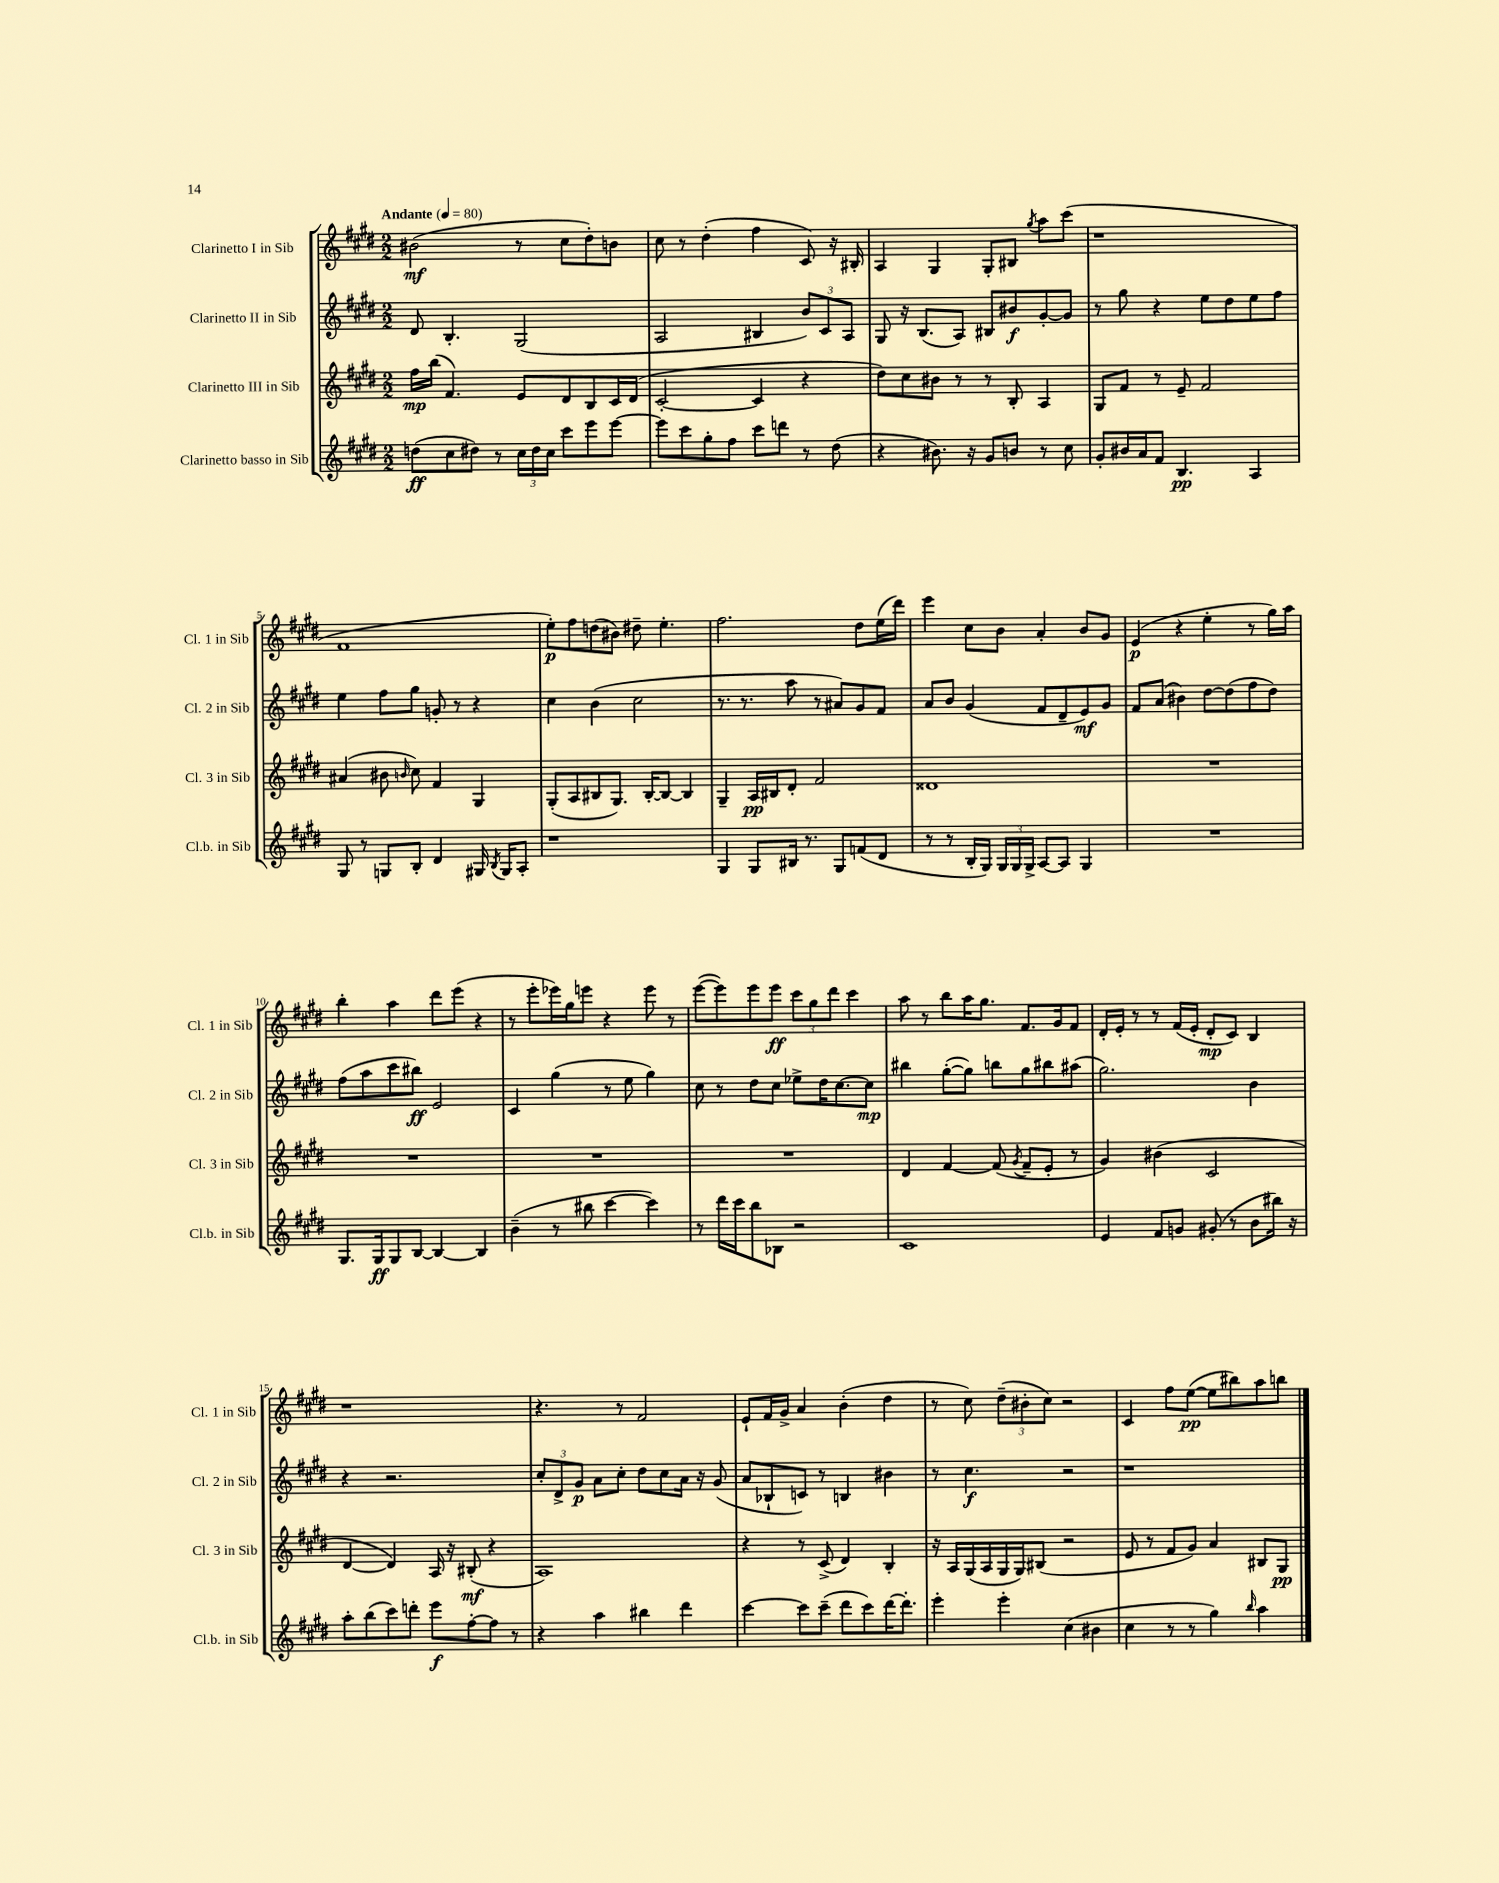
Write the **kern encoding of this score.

**kern	**dynam	**kern	**dynam	**kern	**dynam	**kern	**dynam
*part4	*part4	*part3	*part3	*part2	*part2	*part1	*part1
*staff4	*staff4	*staff3	*staff3	*staff2	*staff2	*staff1	*staff1
*I"Clarinetto basso in Sib	*	*I"Clarinetto III in Sib	*	*I"Clarinetto II in Sib	*	*I"Clarinetto I in Sib	*
*I'Cl.b. in Sib	*	*I'Cl. 3 in Sib	*	*I'Cl. 2 in Sib	*	*I'Cl. 1 in Sib	*
*clefG2	*	*clefG2	*	*clefG2	*	*clefG2	*
*k[f#c#g#d#]	*	*k[f#c#g#d#]	*	*k[f#c#g#d#]	*	*k[f#c#g#d#]	*
*M2/2	*	*M2/2	*	*M2/2	*	*M2/2	*
*MM80	*	*MM80	*	*MM80	*	*MM80	*
=1	=1	=1	=1	=1	=1	=1	=1
!	!	!	!	!	!	!LO:TX:a:B:t=Andante	!
(8ddn\L	ff	16ff#\LL	mp	8d#/	.	(2b#X\	mf
.	.	(16bb\JJ	.	.	.	.	.
8cc#\	.	4.f#/)	.	4.B'/	.	.	.
8dd#X\J)	.	.	.	.	.	.	.
8r	.	.	.	.	.	.	.
24cc#\LL	.	8e/L	.	(2G#/	.	8r	.
24dd#\	.	.	.	.	.	.	.
24cc#\JJ	.	.	.	.	.	.	.
8ccc#\L	.	8d#/	.	.	.	8cc#\L	.
8eee\	.	8B/	.	.	.	8dd#'\)	.
[8eee\J	.	16c#/L	.	.	.	8bn\J	.
.	.	(16d#/JJ	.	.	.	.	.
=2	=2	=2	=2	=2	=2	=2	=2
8eee\L]	.	[2c#'/	.	2A/	.	8cc#\	.
8ccc#\	.	.	.	.	.	8r	.
8gg#'\	.	.	.	.	.	(4dd#'\	.
8ff#\J	.	.	.	.	.	.	.
8ccc#\L	.	4c#/]	.	4B#X/	.	4ff#\	.
8dddn\J	.	.	.	.	.	.	.
8r	.	4r	.	12b/L)	.	8c#/)	.
.	.	.	.	12c#/	.	.	.
(8dd#\	.	.	.	.	.	16r	.
.	.	.	.	12A/J	.	.	.
.	.	.	.	.	.	16B#X'/	.
=3	=3	=3	=3	=3	=3	=3	=3
4r	.	8dd#\L)	.	8G#/	.	4A/	.
.	.	8cc#\	.	16r	.	.	.
.	.	.	.	(8.B/L	.	.	.
8.b#X\)	.	8b#X\J	.	.	.	4G#/	.
.	.	8r	.	8A/J)	.	.	.
16r	.	.	.	.	.	.	.
8g#/L	.	8r	.	8B#X/L	.	8G#'/L	.
8bn/J	.	8B'/	.	8b#X/	f	8B#X/J	.
.	.	.	.	.	.	8qgg#/	.
8r	.	4A/	.	[8g#'/	.	8aa\L	.
8cc#\	.	.	.	8g#/J]	.	(8ccc#\J	.
=4	=4	=4	=4	=4	=4	=4	=4
8g#'/L	.	8G#/L	.	8r	.	1r	.
16b#X/L	.	8f#/J	.	8gg#\	.	.	.
16a/J	.	.	.	.	.	.	.
8f#/J	.	8r	.	4r	.	.	.
4.B/	pp	8e~/	.	.	.	.	.
.	.	2f#/	.	8ee\L	.	.	.
.	.	.	.	8dd#\	.	.	.
4A/	.	.	.	8ee\	.	.	.
.	.	.	.	8ff#\J	.	.	.
!!LO:LB:g=z
=5	=5	=5	=5	=5	=5	=5	=5
8G#/	.	(4a#X/	.	4ee\	.	1f#	.
8r	.	.	.	.	.	.	.
8Gn/L	.	8b#X\	.	8ff#\L	.	.	.
.	.	16qqbn/	.	.	.	.	.
8B'/J	.	8cc#\)	.	8gg#\J	.	.	.
4d#/	.	4f#/	.	8gn'/	.	.	.
.	.	.	.	8r	.	.	.
16G#X/	.	4G#/	.	4r	.	.	.
8qB/	.	.	.	.	.	.	.
16G#/KL	.	.	.	.	.	.	.
8A'/J	.	.	.	.	.	.	.
=6	=6	=6	=6	=6	=6	=6	=6
1r	.	(8G#'/L	.	4cc#\	.	8ee'\L)	p
.	.	8A/	.	.	.	8ff#\	.
.	.	8B#X/	.	(4b\	.	(8ddn\	.
.	.	8.G#/J)	.	.	.	8b#X\J)	.
.	.	.	.	2cc#\	.	8dd#X~\	.
.	.	[16B#'/KL	.	.	.	.	.
.	.	8B#/J_	.	.	.	4.ee'\	.
.	.	4B#/]	.	.	.	.	.
=7	=7	=7	=7	=7	=7	=7	=7
4G#/	.	4G#~/	.	8.r	.	2.ff#\	.
.	.	.	.	8.r	.	.	.
8G#/L	.	16A/LL	pp	.	.	.	.
.	.	16B#X/J	.	.	.	.	.
16B#X/Jk	.	8d#'/J	.	8aa\	.	.	.
8.r	.	.	.	.	.	.	.
.	.	2f#/	.	8r	.	.	.
8G#/L	.	.	.	8a#X/L)	.	.	.
(8fn/	.	.	.	8g#/	.	8dd#\L	.
8d#/J	.	.	.	8f#/J	.	(16ee\L	.
.	.	.	.	.	.	16ddd#\JJ)	.
=8	=8	=8	=8	=8	=8	=8	=8
8r	.	1d##X	.	8a/L	.	4eee\	.
8r	.	.	.	8b/J	.	.	.
16B'/LL	.	.	.	(4g#/	.	8cc#\L	.
16G#/JJ)	.	.	.	.	.	.	.
24G#/LL	.	.	.	.	.	8b\J	.
24G#/	.	.	.	.	.	.	.
24G#^/JJ	.	.	.	.	.	.	.
[8A/L	.	.	.	8f#/L	.	4a'/	.
8A/J]	.	.	.	8d#~/	.	.	.
4G#/	.	.	.	8e/)	mf	8b/L	.
.	.	.	.	8g#/J	.	8g#/J	.
=9	=9	=9	=9	=9	=9	=9	=9
1r	.	1r	.	8f#/L	.	(4e/	p
.	.	.	.	(8a/J	.	.	.
.	.	.	.	4b#X\)	.	4r	.
.	.	.	.	[8dd#\L	.	4ee'\	.
.	.	.	.	(8dd#\]	.	.	.
.	.	.	.	8ff#\	.	8r	.
.	.	.	.	8dd#\J)	.	16gg#\LL)	.
.	.	.	.	.	.	16aa\JJ	.
!!LO:LB:g=z
=10	=10	=10	=10	=10	=10	=10	=10
8.G#/L	.	1r	.	(8ff#\L	.	4bb'\	.
.	.	.	.	8aa\	.	.	.
16G#/k	ff	.	.	.	.	.	.
8G#/	.	.	.	8ccc#\	.	4aa\	.
[8B/J	.	.	.	8bb#X\J)	ff	.	.
4B/_	.	.	.	2e/	.	8ddd#\L	.
.	.	.	.	.	.	(8eee\J	.
4B/]	.	.	.	.	.	4r	.
=11	=11	=11	=11	=11	=11	=11	=11
(4b~\	.	1r	.	4c#/	.	8r	.
.	.	.	.	.	.	8eee'\L	.
8r	.	.	.	(4gg#\	.	16eee-X\L)	.
.	.	.	.	.	.	16gg#\J	.
8bb#X\	.	.	.	.	.	8eeen\J	.
[4ccc#\	.	.	.	8r	.	4r	.
.	.	.	.	8ee\	.	.	.
4ccc#\])	.	.	.	4gg#\)	.	8eee\	.
.	.	.	.	.	.	8r	.
=12	=12	=12	=12	=12	=12	=12	=12
8r	.	1r	.	8cc#\	.	([8eee\L	.
16ddd#\LL	.	.	.	8r	.	8eee\])	.
16ccc#\J	.	.	.	.	.	.	.
8bb\	.	.	.	8dd#\L	.	8eee\	.
8B-X\J	.	.	.	8cc#\J	.	8eee\J	ff
2r	.	.	.	8ee-X^\L	.	12ccc#\L	.
.	.	.	.	.	.	12gg#\	.
.	.	.	.	16dd#\K	.	.	.
.	.	.	.	.	.	12ddd#\J	.
.	.	.	.	[8.cc#\	.	.	.
.	.	.	.	.	.	4ccc#\	.
.	.	.	.	8cc#\J]	mp	.	.
=13	=13	=13	=13	=13	=13	=13	=13
1c#	.	4d#/	.	4bb#X\	.	8aa\	.
.	.	.	.	.	.	8r	.
.	.	[4f#/	.	([8gg#'\L	.	8bb\L	.
.	.	.	.	8gg#\J])	.	16aa\K	.
.	.	.	.	.	.	8.gg#\J	.
.	.	(8f#/]	.	8bbn\L	.	.	.
.	.	8qg#/	.	.	.	.	.
.	.	8f#~/L	.	8gg#\	.	8.f#/L	.
.	.	8e'/J	.	8bb#X\	.	.	.
.	.	.	.	.	.	16g#/k	.
.	.	8r	.	(8aa#X\J	.	8f#/J	.
=14	=14	=14	=14	=14	=14	=14	=14
4e/	.	4g#/)	.	2.gg#\)	.	16d#'/LL	.
.	.	.	.	.	.	16e'/JJ	.
.	.	.	.	.	.	8r	.
8f#/L	.	(4b#X\	.	.	.	8r	.
8gn/J	.	.	.	.	.	(16f#/LL	.
.	.	.	.	.	.	16e'/JJ	.
(8g#X'/	.	2c#/	.	.	.	8d#'/L	mp
8r	.	.	.	.	.	8c#/J)	.
8b\L	.	.	.	4b\	.	4B/	.
16bb#X\Jk)	.	.	.	.	.	.	.
16r	.	.	.	.	.	.	.
!!LO:LB:g=z
=15	=15	=15	=15	=15	=15	=15	=15
8aa'\L	.	[4d#/	.	4r	.	1r	.
(8bb\	.	.	.	.	.	.	.
8ccc#\)	.	4d#/])	.	2.r	.	.	.
8dddn'\J	.	.	.	.	.	.	.
8eee\L	f	16A/	.	.	.	.	.
.	.	16r	.	.	.	.	.
[8ff#'\	.	(8B#X'/	mf	.	.	.	.
8ff#\J]	.	4r	.	.	.	.	.
8r	.	.	.	.	.	.	.
=16	=16	=16	=16	=16	=16	=16	=16
4r	.	1A)	.	12cc#'/L	.	4.r	.
.	.	.	.	12d#^/	.	.	.
.	.	.	.	12g#/J	p	.	.
4aa\	.	.	.	8a\L	.	.	.
.	.	.	.	8cc#'\J	.	8r	.
4bb#X\	.	.	.	8dd#\L	.	2f#/	.
.	.	.	.	8cc#\	.	.	.
4ddd#\	.	.	.	16a\Jk	.	.	.
.	.	.	.	16r	.	.	.
.	.	.	.	(8g#/	.	.	.
=17	=17	=17	=17	=17	=17	=17	=17
[4ccc#\	.	4r	.	8a/L	.	8e`/L	.
.	.	.	.	8B-X`/	.	16f#/L	.
.	.	.	.	.	.	16g#^/JJ	.
8ccc#\L]	.	8r	.	8cn/J)	.	4a/	.
(8ccc#~\J	.	(8c#^/	.	8r	.	.	.
8ddd#\L	.	4d#/)	.	4Bn/	.	(4b'\	.
8ccc#\)	.	.	.	.	.	.	.
[16ddd#\K	.	4B'/	.	4b#X\	.	4dd#\	.
8.ddd#'\J]	.	.	.	.	.	.	.
=18	=18	=18	=18	=18	=18	=18	=18
4eee'\	.	16r	.	8r	.	8r	.
.	.	16A/LL	.	.	.	.	.
.	.	(16G#/	.	4.cc#\	f	8cc#\)	.
.	.	16A/	.	.	.	.	.
4eee'\	.	16G#/	.	.	.	(12dd#~\L	.
.	.	16G#/J)	.	.	.	.	.
.	.	.	.	.	.	12b#X'\	.
.	.	(8B#X/J	.	.	.	.	.
.	.	.	.	.	.	12cc#\J)	.
(4cc#\	.	2r	.	2r	.	2r	.
4b#X\	.	.	.	.	.	.	.
=19	=19	=19	=19	=19	=19	=19	=19
4cc#\	.	8e/	.	1r	.	4c#/	.
.	.	8r	.	.	.	.	.
8r	.	8f#/L	.	.	.	8ff#\L	.
8r	.	8g#/J)	.	.	.	([8ee\J	pp
4gg#\)	.	4a/	.	.	.	8ee\L]	.
.	.	.	.	.	.	8bb#X\)	.
16qqbb/	.	.	.	.	.	.	.
4aa\	.	8B#X/L	.	.	.	8aa\	.
.	.	8G#/J	pp	.	.	8bbn\J	.
==	==	==	==	==	==	==	==
*-	*-	*-	*-	*-	*-	*-	*-
